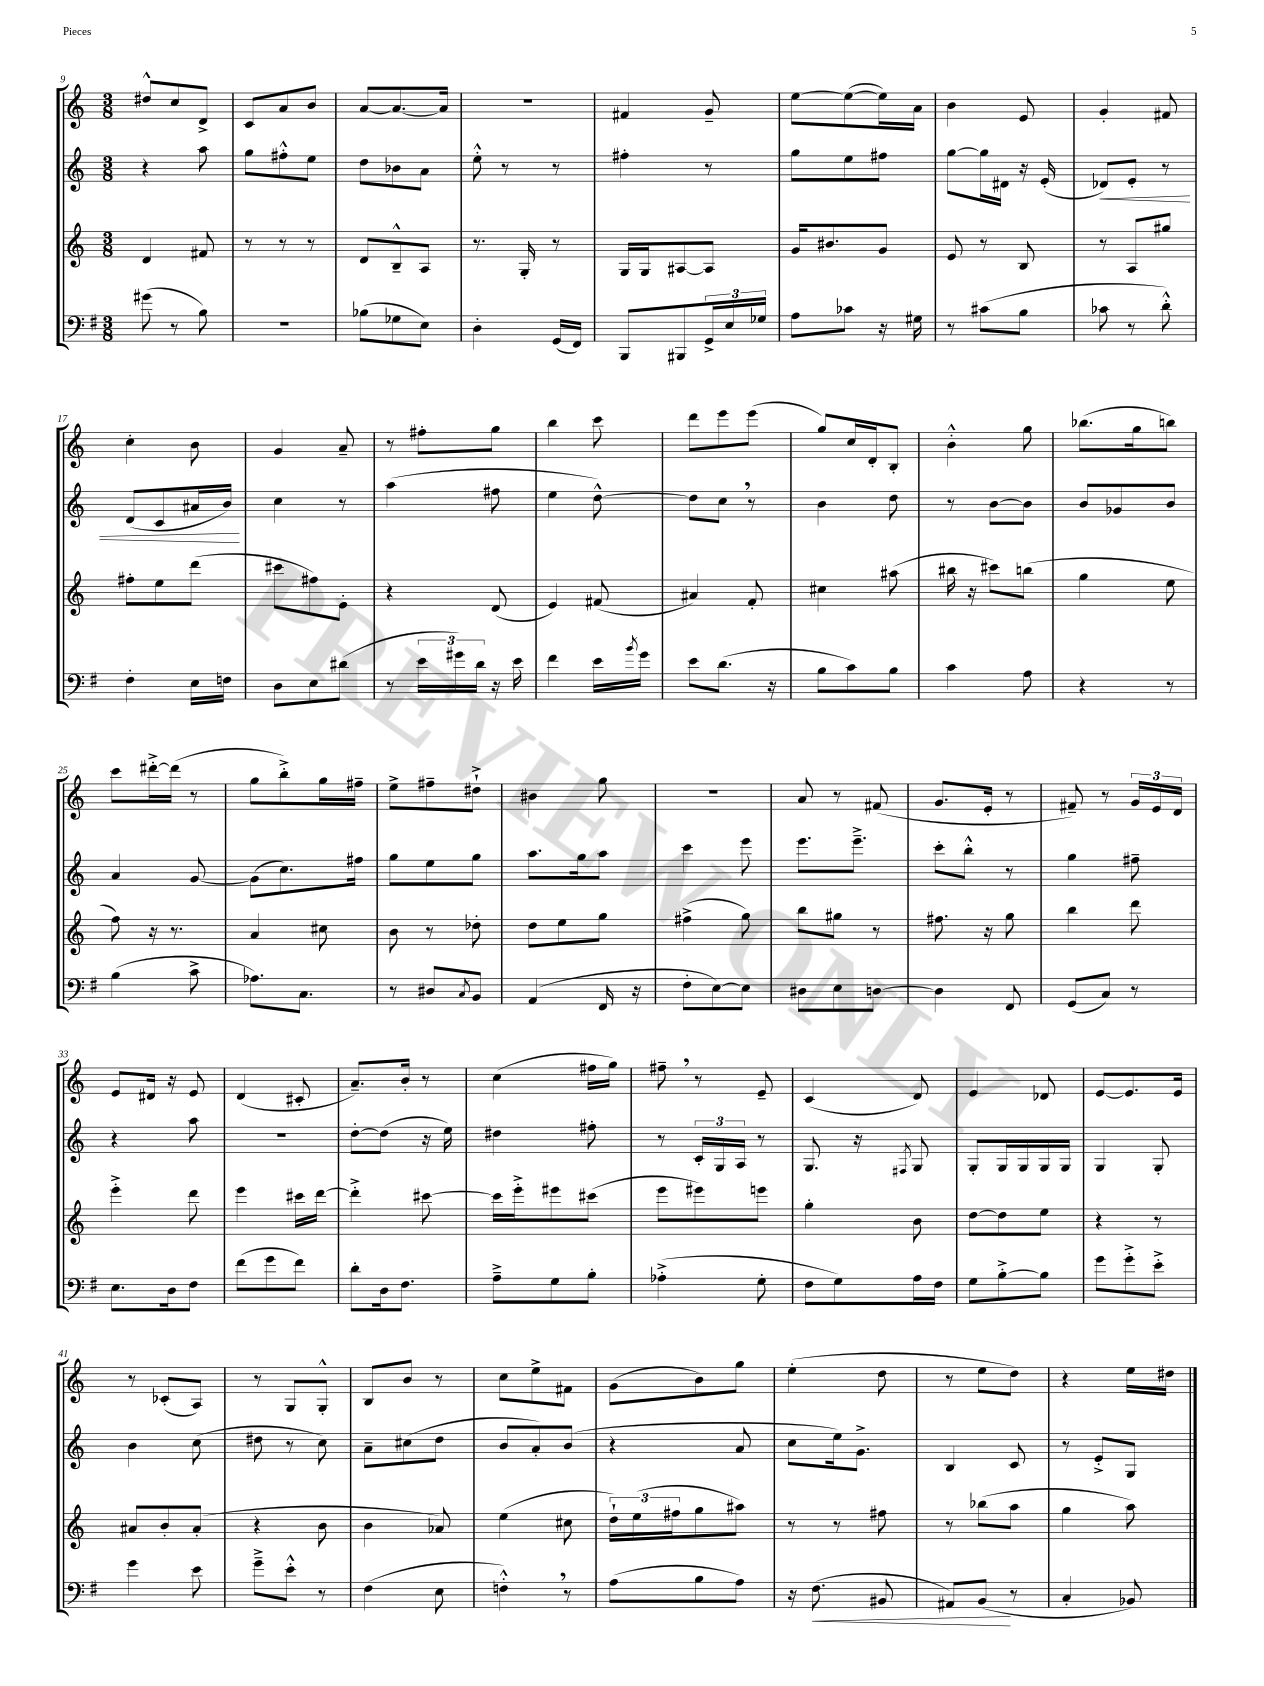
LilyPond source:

<<
\new StaffGroup <<
\new Staff = "s0" {
    \clef treble \key c \major \numericTimeSignature \time 3/8
    dis''8-^ c''8 d'8-> |
    c'8 a'8 b'8 |
    a'8~ a'8.~ a'16 |
    R4. |
    fis'4 g'8-- |
    e''8~ e''8~( e''16) a'16 |
    b'4 e'8 |
    g'4-. fis'8 |
    c''4-. b'8 |
    g'4 a'8-- |
    r8 fis''8-. g''8 |
    b''4 c'''8 |
    d'''8 e'''8 e'''8( |
    g''8) c''16 d'16-. b8-. |
    b'4-.-^ g''8 |
    bes''8.( g''16 b''8) |
    c'''8 dis'''16~-.-> dis'''16( r8 |
    g''8 b''8-.->) g''16 fis''16-- |
    e''8-> fis''8-- dis''8-!-> |
    bis'4 g''8 |
    R4. |
    a'8 r8 fis'8( |
    g'8. e'16-. r8 |
    fis'8--) r8 \tuplet 3/2 { g'16 e'16 d'16 } |
    e'8 dis'16 r16 e'8 |
    d'4( cis'8-. |
    a'8.--) b'16-. r8 |
    c''4( fis''16 g''16) |
    fis''8-- \breathe r8 e'8-- |
    c'4( d'8) |
    e'4 des'8 |
    e'8~ e'8. e'16 |
    r8 ces'8-.( a8) |
    r8 g8 g8-.-^ |
    b8 b'8 r8 |
    c''8 e''8-> fis'8 |
    g'8( b'8) g''8 |
    e''4-.( d''8 |
    r8 e''8 d''8) |
    r4 e''16 dis''16 \bar "|." |
}
\new Staff = "s1" {
    \clef treble \key c \major \numericTimeSignature \time 3/8
    r4 a''8 |
    g''8 fis''8-.-^ e''8 |
    d''8 bes'8 a'8 |
    e''8-.-^ r8 r8 |
    fis''4-. r8 |
    g''8 e''8 fis''8 |
    g''8~ g''16 dis'16 r16 e'16-.( |
    des'8\<) e'8-. r8 |
    d'8( c'8 ais'16 b'16\!) |
    c''4 r8 |
    a''4( fis''8 |
    e''4 d''8~-^) |
    d''8 c''8 \breathe r8 |
    b'4 d''8 |
    r8 b'8~ b'8 |
    b'8 ges'8 b'8 |
    a'4 g'8~ |
    g'8( c''8.) fis''16 |
    g''8 e''8 g''8 |
    a''8. g''16 a''8 |
    c'''4 e'''8 |
    e'''8. e'''8.---> |
    c'''8-. b''8-.-^ r8 |
    g''4 fis''8-- |
    r4 a''8 |
    R4. |
    d''8~-. d''8( r16 e''16) |
    dis''4 fis''8-. |
    r8 \tuplet 3/2 { c'16-. g16 a16 } r8 |
    g8. r16 \acciaccatura { fis8 } g8 |
    g8-. g16 g16 g16 g16 |
    g4 g8-. |
    b'4 c''8( |
    dis''8 r8 c''8) |
    a'8-- cis''8( d''8 |
    b'8 a'8-.) b'8( |
    r4 a'8 |
    c''8 e''16) g'8.-> |
    b4 c'8 |
    r8 e'8-.-> g8 \bar "|." |
}
\new Staff = "s2" {
    \clef treble \key c \major \numericTimeSignature \time 3/8
    d'4 fis'8 |
    r8 r8 r8 |
    d'8 b8---^ a8 |
    r8. g16-. r8 |
    g16 g16 ais8~ ais8 |
    g'16 bis'8. g'8 |
    e'8 r8 b8 |
    r8 a8 gis''8 |
    fis''8-. e''8 d'''8( |
    cis'''8 fis''8) e'8-. |
    r4 d'8( |
    e'4) fis'8( |
    ais'4) f'8-. |
    cis''4 ais''8( |
    bis''16 r16 cis'''8) b''8( |
    g''4 e''8 |
    f''8) r16 r8. |
    a'4 cis''8 |
    b'8 r8 des''8-. |
    d''8 e''8 g''8 |
    fis''4->( g''8) |
    b''8 gis''8 r8 |
    fis''8. r16 g''8 |
    b''4 d'''8 |
    e'''4-.-> d'''8 |
    e'''4 cis'''16 d'''16~ |
    d'''4-.-> cis'''8~ |
    cis'''16 e'''16-.-> eis'''8 cis'''8( |
    e'''8 eis'''8) e'''8 |
    g''4-. b'8 |
    d''8~ d''8 e''8 |
    r4 r8 |
    ais'8 b'8-. ais'8-.( |
    r4 b'8 |
    b'4 aes'8) |
    e''4( cis''8 |
    \tuplet 3/2 { d''16-!) e''16( fis''16 } g''8 ais''8) |
    r8 r8 fis''8 |
    r8 bes''8( a''8 |
    g''4 a''8) \bar "|." |
}
\new Staff = "s3" {
    \clef bass \key g \major \numericTimeSignature \time 3/8
    gis'8( r8 b8) |
    R4. |
    bes8( ges8 e8) |
    d4-. g,16( fis,16) |
    b,,8 bis,,8 \tuplet 3/2 { g,16-> e16 ges16 } |
    a8 ces'8 r16 gis16 |
    r8 cis'8( b8 |
    ces'8 r8 d'8-.-^) |
    fis4-. e16 f16 |
    d8 e8 dis'8( |
    r8 \tuplet 3/2 { e'16 gis'16) d'16 } r16 e'16 |
    fis'4 e'16 \acciaccatura { b'8 } g'16 |
    e'8 d'8.( r16 |
    b8 c'8) b8 |
    c'4 a8 |
    r4 r8 |
    b4( c'8-> |
    aes8.) c8. |
    r8 dis8 \acciaccatura { c8 } b,8 |
    a,4( fis,16 r16 |
    fis8-. e8~) e8 |
    dis8 e8 d8~ |
    d4 fis,8 |
    g,8( c8) r8 |
    e8. d16 fis8 |
    fis'8( g'8 fis'8) |
    d'8-. d16 fis8. |
    a8---> g8 b8-. |
    aes4-.->( g8-. |
    fis8 g8) a16 fis16 |
    g8 b8~-.-> b8 |
    g'8 g'8-.-> e'8-.-> |
    g'4 e'8 |
    g'8---> e'8-.-^ r8 |
    fis4( e8 |
    f4-.-^) \breathe r8 |
    a8( b8 a8) |
    r16 fis8.\<( bis,8 |
    ais,8) b,8\!( r8 |
    c4-. bes,8) \bar "|." |
}
>>
>>
\layout { \context { \Score currentBarNumber = #9 } }
